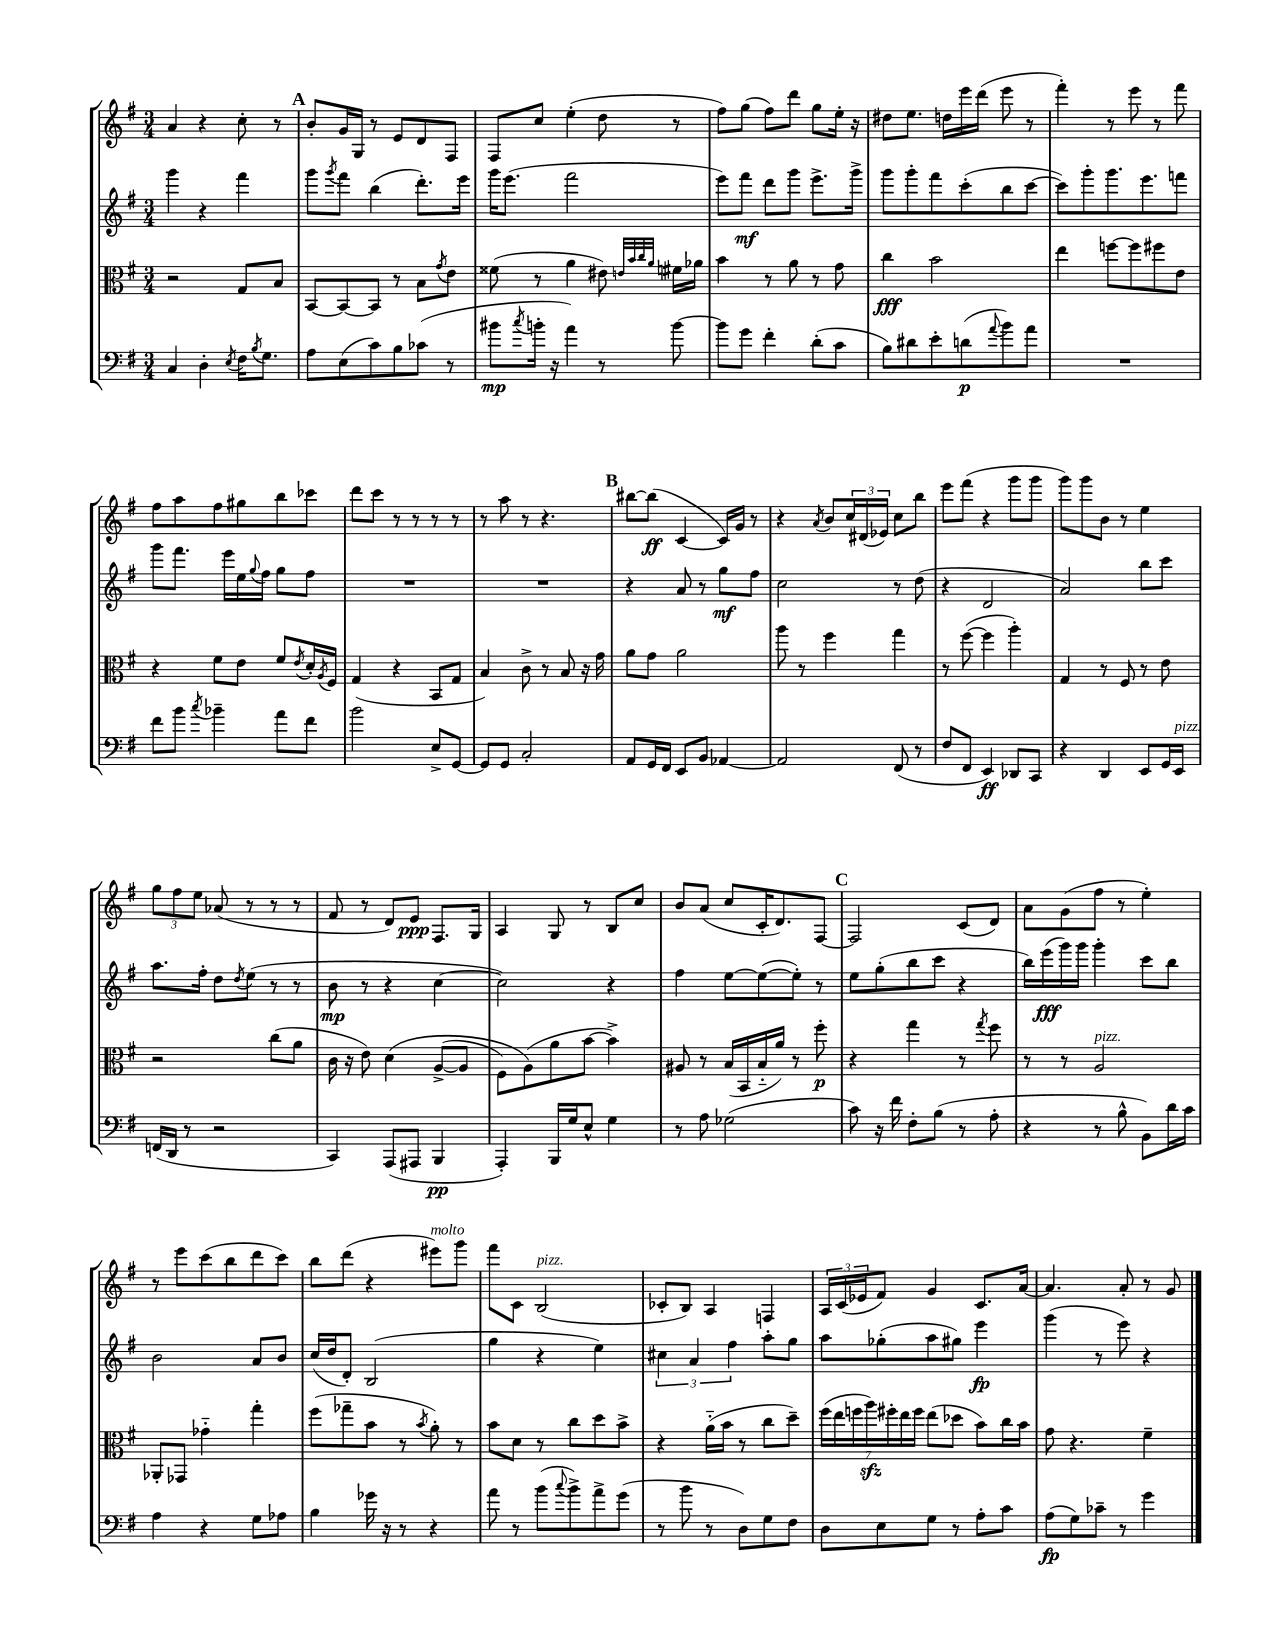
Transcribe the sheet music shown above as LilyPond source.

<<
\new StaffGroup <<
\new Staff = "s0" {
    \clef treble \key g \major \numericTimeSignature \time 3/4
    a'4 r4 c''8-. r8 |
    \mark \markup { \bold "A" } b'8-. g'16 g16 r8 e'8 d'8 fis8 |
    fis8 c''8 e''4-.( d''8 r8 |
    fis''8) g''8( fis''8) d'''8 g''8 e''16-. r16 |
    dis''8 e''8. d''16 e'''16 d'''16( e'''8 r8 |
    fis'''4-.) r8 e'''8 r8 fis'''8 |
    fis''8 a''8 fis''8 gis''8 b''8 ces'''8 |
    d'''8 c'''8 r8 r8 r8 r8 |
    r8 a''8 r8 r4. |
    \mark \markup { \bold "B" } bis''8~ bis''8\ff( c'4~ c'16) g'16 r8 |
    r4 \acciaccatura { a'8 } b'8 \tuplet 3/2 { c''16 dis'16( ees'16) } c''8 b''8 |
    e'''8 fis'''8( r4 g'''8 g'''8 |
    g'''8) g'''8 b'8 r8 e''4 |
    \tuplet 3/2 { g''8 fis''8 e''8 } aes'8( r8 r8 r8 |
    fis'8 r8 d'8) e'8\ppp fis8. g16 |
    a4 g8 r8 b8 c''8 |
    b'8 a'8( c''8 c'16-. d'8.) fis8~ |
    \mark \markup { \bold "C" } fis2 c'8( d'8) |
    a'8 g'8( fis''8 r8 e''4-.) |
    r8 e'''8 c'''8( b''8 d'''8 c'''8) |
    b''8 d'''8( r4 eis'''8^\markup { \italic "molto" }) g'''8 |
    fis'''8 c'8 b2^\markup { \italic "pizz." }( |
    ces'8-. b8) a4 f4 |
    \tuplet 3/2 { a16 c'16( ees'16 } fis'8) g'4 c'8. a'16~ |
    a'4. a'8-. r8 g'8 \bar "|." |
}
\new Staff = "s1" {
    \clef treble \key g \major \numericTimeSignature \time 3/4
    g'''4 r4 fis'''4 |
    \mark \markup { \bold "A" } g'''8 \acciaccatura { g'''8 } fis'''8 b''4( d'''8.-.) e'''16 |
    g'''16 e'''8.( fis'''2 |
    e'''8) fis'''8\mf d'''8 g'''8 e'''8.-> g'''16-> |
    g'''8 g'''8-. fis'''8 c'''8-.( b''8 c'''8~ |
    c'''8) g'''8-. g'''8. e'''8. f'''8 |
    g'''8 fis'''8. e'''16 e''16 \appoggiatura { g''8 } fis''16 g''8 fis''8 |
    R2. |
    R2. |
    \mark \markup { \bold "B" } r4 a'8 r8 g''8\mf fis''8 |
    c''2 r8 d''8( |
    r4 d'2 |
    a'2) b''8 c'''8 |
    a''8. fis''16-. d''8 \acciaccatura { d''8 } e''8( r8 r8 |
    b'8\mp r8 r4 c''4~ |
    c''2) r4 |
    fis''4 e''8~ e''8~( e''8-.) r8 |
    \mark \markup { \bold "C" } e''8 g''8-.( b''8 c'''8 r4 |
    b''16) e'''16\fff( g'''16) g'''16 g'''4-. c'''8 b''8 |
    b'2 a'8 b'8 |
    c''16( d''16 d'8-.) b2( |
    g''4 r4 e''4) |
    \tuplet 3/2 { cis''4 a'4 fis''4 } a''8-. g''8 |
    a''8 ges''8-.( a''8 gis''8) e'''4\fp |
    g'''4( r8 e'''8) r4 \bar "|." |
}
\new Staff = "s2" {
    \clef alto \key g \major \numericTimeSignature \time 3/4
    r2 g8 b8 |
    \mark \markup { \bold "A" } b,8~ b,8~ b,8 r8 b8 \acciaccatura { g'8 } e'8 |
    fisis'8( r8 a'4 eis'8) \grace { e'32 b'32 c''32 a'32 } fis'16 aes'16 |
    b'4 r8 a'8 r8 g'8 |
    c''4\fff b'2 |
    e''4 f''8~ f''8 fis''8 e'8 |
    r4 fis'8 e'8 fis'8 \acciaccatura { e'8 } d'16-. \acciaccatura { a8 } fis16 |
    g4( r4 b,8 g8 |
    b4) c'8-> r8 b8 r16 g'16 |
    \mark \markup { \bold "B" } a'8 g'8 a'2 |
    a''8 r8 fis''4 g''4 |
    r8 fis''8~( fis''4 a''4-.) |
    g4 r8 fis8 r8 e'8 |
    r2 c''8( a'8 |
    c'16 r16 e'8) d'4\( a8~->( a8 |
    fis8) a8(\) a'8 b'8~ b'4->) |
    ais8 r8 b16( b,16 b16-_ a'16) r8 fis''8-.\p |
    \mark \markup { \bold "C" } r4 g''4 r8 \acciaccatura { g''8 } fis''8 |
    r8 r8 a2^\markup { \italic "pizz." } |
    aes,8-. ges,8 ges'4-_ g''4-. |
    fis''8( ges''8-- b'8 r8 \acciaccatura { b'8 } a'8-.) r8 |
    b'8 d'8 r8 c''8 d''8 b'8-> |
    r4 a'16-_( b'16 r8 c''8 d''8--) |
    \tuplet 7/4 { fis''16( e''16 f''16 a''16\sfz) fis''16-. e''16 fis''16 } e''8( des''8 b'8) c''16 b'16 |
    g'8 r4. fis'4-- \bar "|." |
}
\new Staff = "s3" {
    \clef bass \key g \major \numericTimeSignature \time 3/4
    c4 d4-. \acciaccatura { e8 } fis16 \acciaccatura { b8 } g8. |
    \mark \markup { \bold "A" } a8 e8( c'8) b8 ces'8( r8 |
    bis'8\mp \acciaccatura { c''8 } b'16-. r16 a'4) r8 b'8~ |
    b'8 g'8 fis'4-. d'8-.( c'8 |
    b8) dis'8 e'8-. d'8\p( \appoggiatura { a'8 } b'8) a'8 |
    R2. |
    fis'8 b'8 \acciaccatura { c''8 } bes'4-- a'8 fis'8 |
    b'2 e8-> g,8~ |
    g,8 g,8 c2-. |
    \mark \markup { \bold "B" } a,8 g,16 fis,16 e,8 b,8 aes,4~ |
    aes,2 fis,8( r8 |
    fis8 fis,8 e,4\ff) des,8 c,8 |
    r4 d,4 e,8 g,16 e,16^\markup { \italic "pizz." } |
    f,16( d,16 r8 r2 |
    c,4) a,,8( ais,,8 b,,4\pp |
    a,,4-.) b,,16 g16 e8-^ g4 |
    r8 a8 ges2( |
    \mark \markup { \bold "C" } c'8) r16 fis'16 fis8-. b8( r8 a8-. |
    r4 r8 b8-^ b,8) d'16 c'16 |
    a4 r4 g8 aes8 |
    b4 ges'16 r16 r8 r4 |
    a'8 r8 b'8( \appoggiatura { c''8 } b'8->) a'8-> g'8( |
    r8 b'8 r8 d8) g8 fis8 |
    d8 e8 g8 r8 a8-. c'8 |
    a8\fp( g8) ces'8-- r8 g'4 \bar "|." |
}
>>
>>
\layout { \context { \Score \remove "Bar_number_engraver" } }
